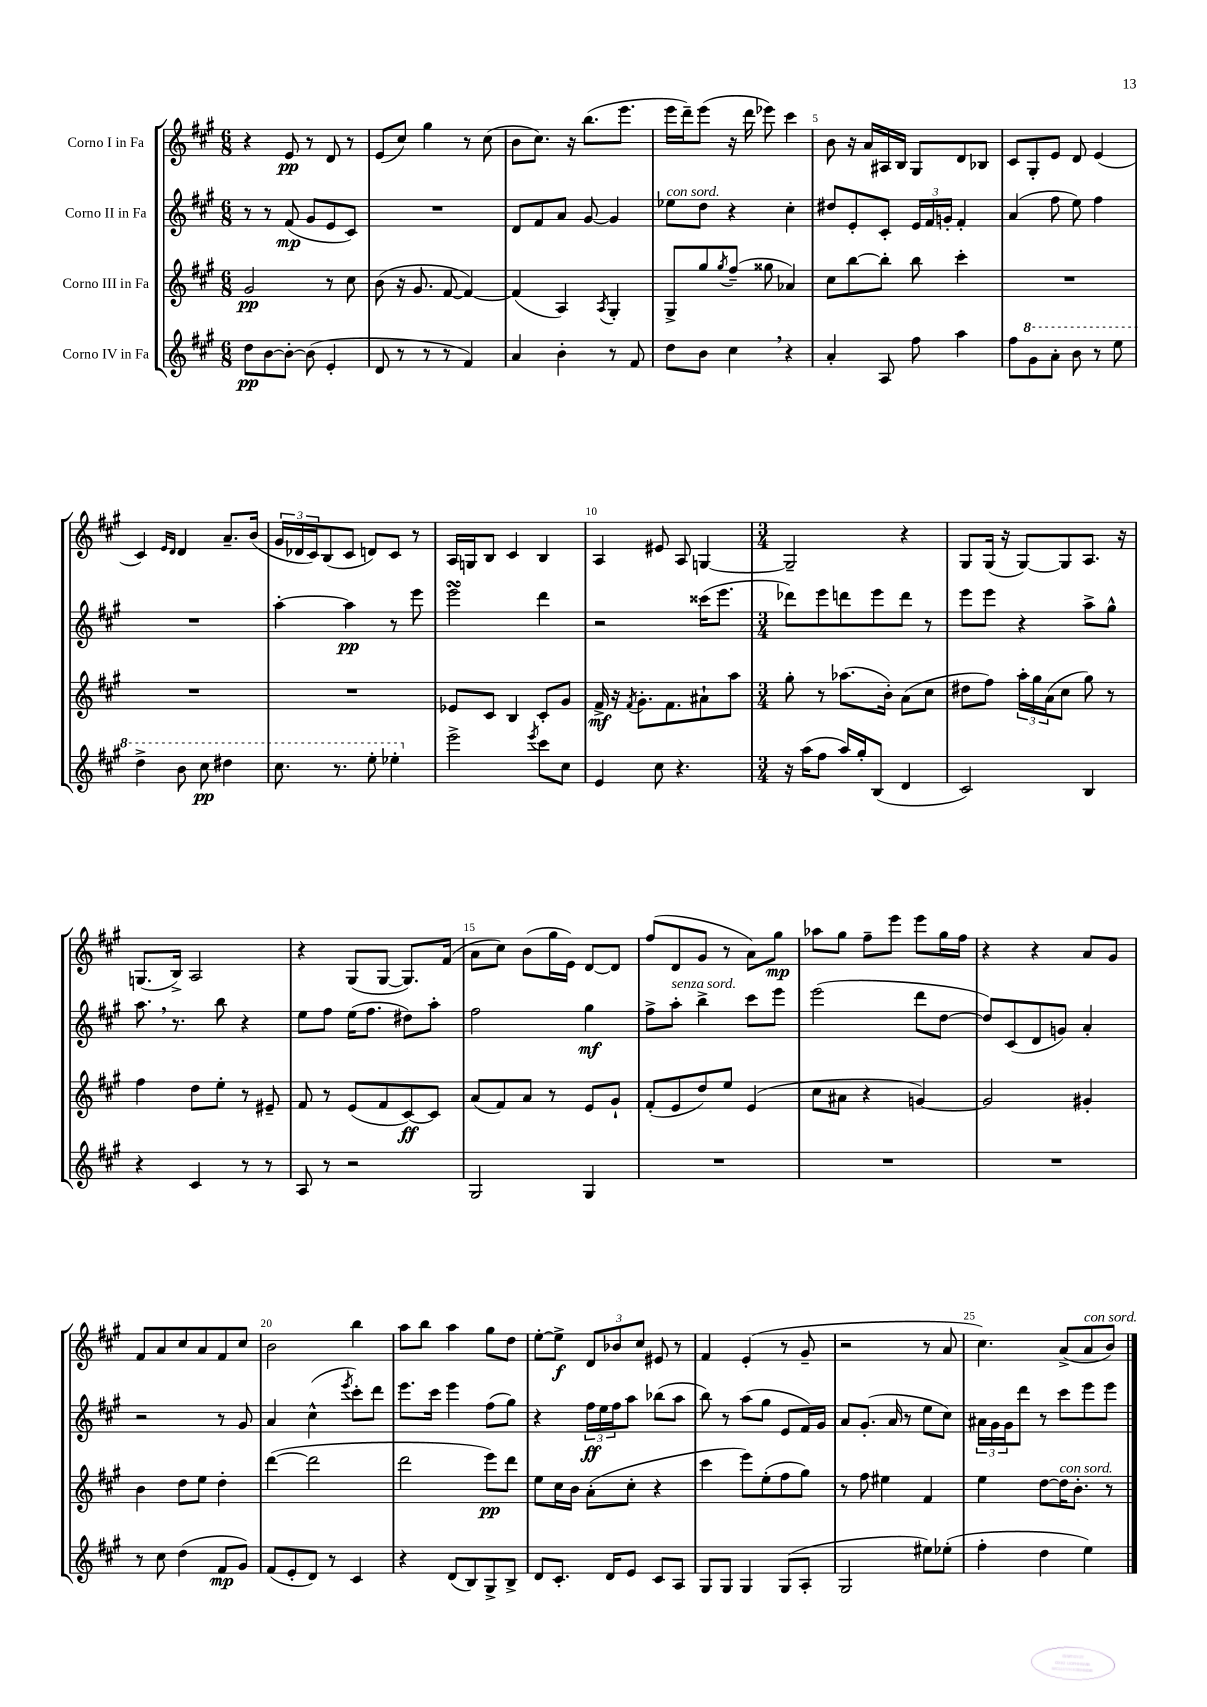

**kern	**dynam	**kern	**dynam	**kern	**dynam	**kern	**dynam
*part4	*part4	*part3	*part3	*part2	*part2	*part1	*part1
*staff4	*staff4	*staff3	*staff3	*staff2	*staff2	*staff1	*staff1
*I"Corno IV in Fa	*	*I"Corno III in Fa	*	*I"Corno II in Fa	*	*I"Corno I in Fa	*
*clefG2	*	*clefG2	*	*clefG2	*	*clefG2	*
*k[f#c#g#]	*	*k[f#c#g#]	*	*k[f#c#g#]	*	*k[f#c#g#]	*
*M6/8	*	*M6/8	*	*M6/8	*	*M6/8	*
=1	=1	=1	=1	=1	=1	=1	=1
8dd\L	pp	2g#/	pp	8r	.	4r	.
[8b\	.	.	.	8r	.	.	.
8b'\J_	.	.	.	(8f#/	mp	8e/	pp
(8b\]	.	.	.	8g#/L	.	8r	.
4e'/	.	8r	.	8e/	.	8d/	.
.	.	8cc#\	.	8c#/J)	.	8r	.
=2	=2	=2	=2	=2	=2	=2	=2
8d/	.	(8b\	.	2.r	.	(8e/L	.
8r	.	16r	.	.	.	8cc#/J)	.
.	.	8.g#/	.	.	.	.	.
8r	.	.	.	.	.	4gg#\	.
8r	.	[8f#/	.	.	.	.	.
4f#/)	.	4f#/_)	.	.	.	8r	.
.	.	.	.	.	.	(8cc#\	.
=3	=3	=3	=3	=3	=3	=3	=3
4a/	.	(4f#/]	.	8d/L	.	8b\L	.
.	.	.	.	8f#/	.	8.cc#\J)	.
4b'\	.	4A/)	.	8a/J	.	.	.
.	.	.	.	.	.	16r	.
.	.	.	.	[8g#/	.	(8.bb\L	.
.	.	8qA/	.	.	.	.	.
8r	.	4G#'/	.	4g#/]	.	.	.
.	.	.	.	.	.	8.eee\J	.
8f#/	.	.	.	.	.	.	.
=4	=4	=4	=4	=4	=4	=4	=4
!	!	!	!	!LO:TX:a:i:t=con sord.	!	!	!
8dd\L	.	8G#^/L	.	8ee-X\L	.	16eee\LL	.
.	.	.	.	.	.	16ddd~\J)	.
8b\J	.	8gg#/	.	8dd\J	.	(8eee\J	.
.	.	8qgg#/	.	.	.	.	.
4cc#,\	.	(8ff#~/J	.	4r	.	16r	.
.	.	.	.	.	.	16ddd\	.
.	.	8gg##X\	.	.	.	8eee-X\)	.
4r	.	4a-X/)	.	4cc#'\	.	4ccc#\	.
=5	=5	=5	=5	=5	=5	=5	=5
4a'/	.	8cc#\L	.	8dd#X/L	.	8b\	.
.	.	[8bb\	.	8e'/	.	16r	.
.	.	.	.	.	.	16a/LL	.
8A/	.	8bb'\J]	.	8c#'/J	.	16A#X/	.
.	.	.	.	.	.	16B/JJ	.
8ff#\	.	8bb\	.	24e/LL	.	8G#/L	.
.	.	.	.	24f#/	.	.	.
.	.	.	.	24gn'/JJ	.	.	.
4aa\	.	4ccc#'\	.	4f#'/	.	8d/	.
.	.	.	.	.	.	8B-X/J	.
=6	=6	=6	=6	=6	=6	=6	=6
8ff#\L	.	2.r	.	(4a/	.	8c#/L	.
*8va	*	*	*	*	*	*	*
8gg#\	.	.	.	.	.	8G#'/	.
8aa'\J	.	.	.	8ff#\	.	8e/J	.
8bb\	.	.	.	8ee\)	.	8d/	.
8r	.	.	.	4ff#\	.	(4e/	.
8eee\	.	.	.	.	.	.	.
!!LO:LB:g=z
=7	=7	=7	=7	=7	=7	=7	=7
4ddd^\	.	2.r	.	2.r	.	4c#/)	.
.	.	.	.	.	.	16qqe/LL	.
.	.	.	.	.	.	16qqd/JJ	.
8bb\	.	.	.	.	.	4d/	.
8ccc#\	pp	.	.	.	.	.	.
4ddd#X\	.	.	.	.	.	8.a~/L	.
.	.	.	.	.	.	(16b/Jk	.
=8	=8	=8	=8	=8	=8	=8	=8
8.ccc#\	.	2.r	.	[4aa'\	.	24g#/LL	.
.	.	.	.	.	.	24d-X/	.
.	.	.	.	.	.	24c#/J)	.
.	.	.	.	.	.	(8B/	.
8.r	.	.	.	.	.	.	.
.	.	.	.	4aa\]	pp	8c#/J	.
8eee'\	.	.	.	.	.	8dn/L)	.
4eee-X'\	.	.	.	8r	.	8c#/J	.
.	.	.	.	8eee\	.	8r	.
=9	=9	=9	=9	=9	=9	=9	=9
*X8va	*	*	*	*	*	*	*
2eee^\	.	8e-X/L	.	2eeesSSS\	.	16A/LL	.
.	.	.	.	.	.	16Gn/J	.
.	.	8c#/J	.	.	.	8B/J	.
.	.	4B/	.	.	.	4c#/	.
8qeee/	.	.	.	.	.	.	.
8ccc#\L	.	8c#'/L	.	4ddd\	.	4B/	.
8cc#\J	.	8g#/J	.	.	.	.	.
=10	=10	=10	=10	=10	=10	=10	=10
4e/	.	16f#^/	mf	2r	.	4A/	.
.	.	16r	.	.	.	.	.
.	.	8qf#/	.	.	.	.	.
.	.	8.g#'\L	.	.	.	.	.
8cc#\	.	.	.	.	.	8e#X/	.
.	.	8.f#\	.	.	.	.	.
4.r	.	.	.	.	.	8A/	.
.	.	8a#X`\	.	(16ccc##X\KL	.	[4Gn/	.
.	.	.	.	8.eee\J	.	.	.
.	.	8aa\J	.	.	.	.	.
=11	=11	=11	=11	=11	=11	=11	=11
*M3/4	*	*M3/4	*	*M3/4	*	*M3/4	*
16r	.	8gg#'\	.	8ddd-X\L)	.	2G~/]	.
(16aa\KL	.	.	.	.	.	.	.
8ff#\J	.	8r	.	8eee\	.	.	.
16aa/LL)	.	(8.aa-X\L	.	8dddn\	.	.	.
16gg#'/J	.	.	.	.	.	.	.
(8B/J	.	.	.	8eee\	.	.	.
.	.	16b'\Jk)	.	.	.	.	.
4d/	.	(8a\L	.	8ddd\J	.	4r	.
.	.	8cc#\J	.	8r	.	.	.
=12	=12	=12	=12	=12	=12	=12	=12
2c#/)	.	8dd#X\L	.	8eee\L	.	8G#/L	.
.	.	8ff#\J)	.	8eee\J	.	(16G#/Jk	.
.	.	.	.	.	.	16r	.
.	.	24aa'\LL	.	4r	.	[8G#/L)	.
.	.	24gg#\	.	.	.	.	.
.	.	(24a\J	.	.	.	.	.
.	.	8cc#\J	.	.	.	8G#/]	.
4B/	.	8gg#\)	.	8aa^\L	.	8.A/J	.
.	.	8r	.	8gg#^^\J	.	.	.
.	.	.	.	.	.	16r	.
!!LO:LB:g=z
=13	=13	=13	=13	=13	=13	=13	=13
4r	.	4ff#\	.	8.aa,\	.	(8.Gn/L	.
.	.	.	.	8.r	.	16B^/Jk)	.
4c#/	.	8dd\L	.	.	.	2A/	.
.	.	8ee'\J	.	8bb\	.	.	.
8r	.	8r	.	4r	.	.	.
8r	.	8e#X~/	.	.	.	.	.
=14	=14	=14	=14	=14	=14	=14	=14
8A/	.	8f#/	.	8ee\L	.	4r	.
8r	.	8r	.	8ff#\J	.	.	.
2r	.	(8e/L	.	(16ee\KL	.	(8G#/L	.
.	.	.	.	8.ff#\J	.	.	.
.	.	8f#/	.	.	.	[8G#/J	.
.	.	[8c#/)	ff	8dd#X\L)	.	8.G#/L])	.
.	.	8c#/J]	.	8aa'\J	.	.	.
.	.	.	.	.	.	(16f#/Jk	.
=15	=15	=15	=15	=15	=15	=15	=15
2G#/	.	(8a/L	.	2ff#\	.	8a\L	.
.	.	8f#/)	.	.	.	8cc#\J)	.
.	.	8a/J	.	.	.	(8b\L	.
.	.	8r	.	.	.	16gg#\L	.
.	.	.	.	.	.	16e\JJ)	.
4G#/	.	8e/L	.	4gg#\	mf	[8d/L	.
.	.	8g#`/J	.	.	.	8d/J]	.
=16	=16	=16	=16	=16	=16	=16	=16
2.r	.	(8f#'/L	.	8ff#^\L	.	(8ff#/L	.
!	!	!	!	!LO:TX:a:i:t=senza sord.	!	!	!
.	.	8e/	.	8aa'\J	.	8d/	.
.	.	8dd/)	.	4bb^\	.	8g#/J	.
.	.	8ee/J	.	.	.	8r	.
.	.	(4e/	.	8ccc#\L	.	8a\L)	.
.	.	.	.	8eee\J	.	8gg#\J	mp
=17	=17	=17	=17	=17	=17	=17	=17
2.r	.	8cc#\L	.	(2eee\	.	8aa-X\L	.
.	.	8a#X\J	.	.	.	8gg#\J	.
.	.	4r	.	.	.	8ff#~\L	.
.	.	.	.	.	.	8eee\J	.
.	.	[4gn/)	.	8ddd\L	.	8eee\L	.
.	.	.	.	[8dd\J	.	16gg#\L	.
.	.	.	.	.	.	16ff#\JJ	.
=18	=18	=18	=18	=18	=18	=18	=18
2.r	.	2g/]	.	8dd/L])	.	4r	.
.	.	.	.	(8c#/	.	.	.
.	.	.	.	8d/	.	4r	.
.	.	.	.	8gn/J)	.	.	.
.	.	4g#X'/	.	4a'/	.	8a/L	.
.	.	.	.	.	.	8g#/J	.
!!LO:LB:g=z
=19	=19	=19	=19	=19	=19	=19	=19
8r	.	4b\	.	2r	.	8f#/L	.
8cc#\	.	.	.	.	.	8a/	.
(4dd\	.	8dd\L	.	.	.	8cc#/	.
.	.	8ee\J	.	.	.	8a/	.
8f#/L	mp	4dd'\	.	8r	.	8f#/	.
8g#/J)	.	.	.	8g#/	.	8cc#/J	.
=20	=20	=20	=20	=20	=20	=20	=20
(8f#/L	.	([4ddd\	.	4a/	.	2b\	.
8e'/	.	.	.	.	.	.	.
8d/J)	.	2ddd\]	.	(4cc#^^\	.	.	.
8r	.	.	.	.	.	.	.
.	.	.	.	8qeee/	.	.	.
4c#/	.	.	.	8ccc#'\L)	.	4bb\	.
.	.	.	.	8ddd\J	.	.	.
=21	=21	=21	=21	=21	=21	=21	=21
4r	.	2ddd\	.	8.eee\L	.	8aa\L	.
.	.	.	.	.	.	8bb\J	.
.	.	.	.	16ccc#\Jk	.	.	.
(8d/L	.	.	.	4eee\	.	4aa\	.
8B/)	.	.	.	.	.	.	.
8G#^/	.	8eee\L)	pp	(8ff#\L	.	8gg#\L	.
8B^/J	.	8ddd\J	.	8gg#\J)	.	8dd\J	.
=22	=22	=22	=22	=22	=22	=22	=22
8d/L	.	8ee\L	.	4r	.	[8ee'\L	.
8.c#'/J	.	16cc#\L	.	.	.	8ee^\J]	f
.	.	16b\JJ	.	.	.	.	.
.	.	(8a'\L	.	24ff#\LL	ff	12d/L	.
.	.	.	.	24ee\	.	.	.
16d/KL	.	.	.	.	.	.	.
.	.	.	.	24ff#\J	.	12b-X/	.
8e/J	.	8cc#'\J	.	8aa\J	.	.	.
.	.	.	.	.	.	12cc#/J	.
8c#/L	.	4r	.	(8bb-X\L	.	8e#X/	.
8A/J	.	.	.	8aa\J	.	8r	.
=23	=23	=23	=23	=23	=23	=23	=23
8G#/L	.	4ccc#\	.	8bb\)	.	4f#/	.
8G#/J	.	.	.	8r	.	.	.
4G#/	.	8eee\L)	.	(8aa\L	.	(4e'/	.
.	.	(8ee'\	.	8gg#\J	.	.	.
(8G#/L	.	8ff#\	.	8e/L	.	8r	.
8A'/J	.	8gg#\J)	.	16f#/L)	.	8g#~/	.
.	.	.	.	16g#/JJ	.	.	.
=24	=24	=24	=24	=24	=24	=24	=24
2G#/	.	8r	.	8a/L	.	2r	.
.	.	8ff#\	.	(8.g#'/J	.	.	.
.	.	4ee#X\	.	.	.	.	.
.	.	.	.	16a/	.	.	.
.	.	.	.	8r	.	.	.
8ee#X\L)	.	4f#/	.	8ee\L	.	8r	.
(8ee-X'\J	.	.	.	8cc#\J)	.	8a/	.
=25	=25	=25	=25	=25	=25	=25	=25
4ff#'\	.	4ee\	.	24a#X\LL	.	4.cc#\)	.
.	.	.	.	24g#\	.	.	.
.	.	.	.	24g#\J	.	.	.
.	.	.	.	8ddd\J	.	.	.
4dd\	.	[8dd\L	.	8r	.	.	.
!	!	!LO:TX:a:i:t=con sord.	!	!	!	!	!
.	.	16dd\K]	.	8ccc#\L	.	(8a^/L	.
.	.	8.b'\J	.	.	.	.	.
!	!	!	!	!	!	!LO:TX:a:i:t=con sord.	!
4ee\)	.	.	.	8eee\	.	8a/	.
.	.	8r	.	8eee\J	.	8b/J)	.
==	==	==	==	==	==	==	==
*-	*-	*-	*-	*-	*-	*-	*-
